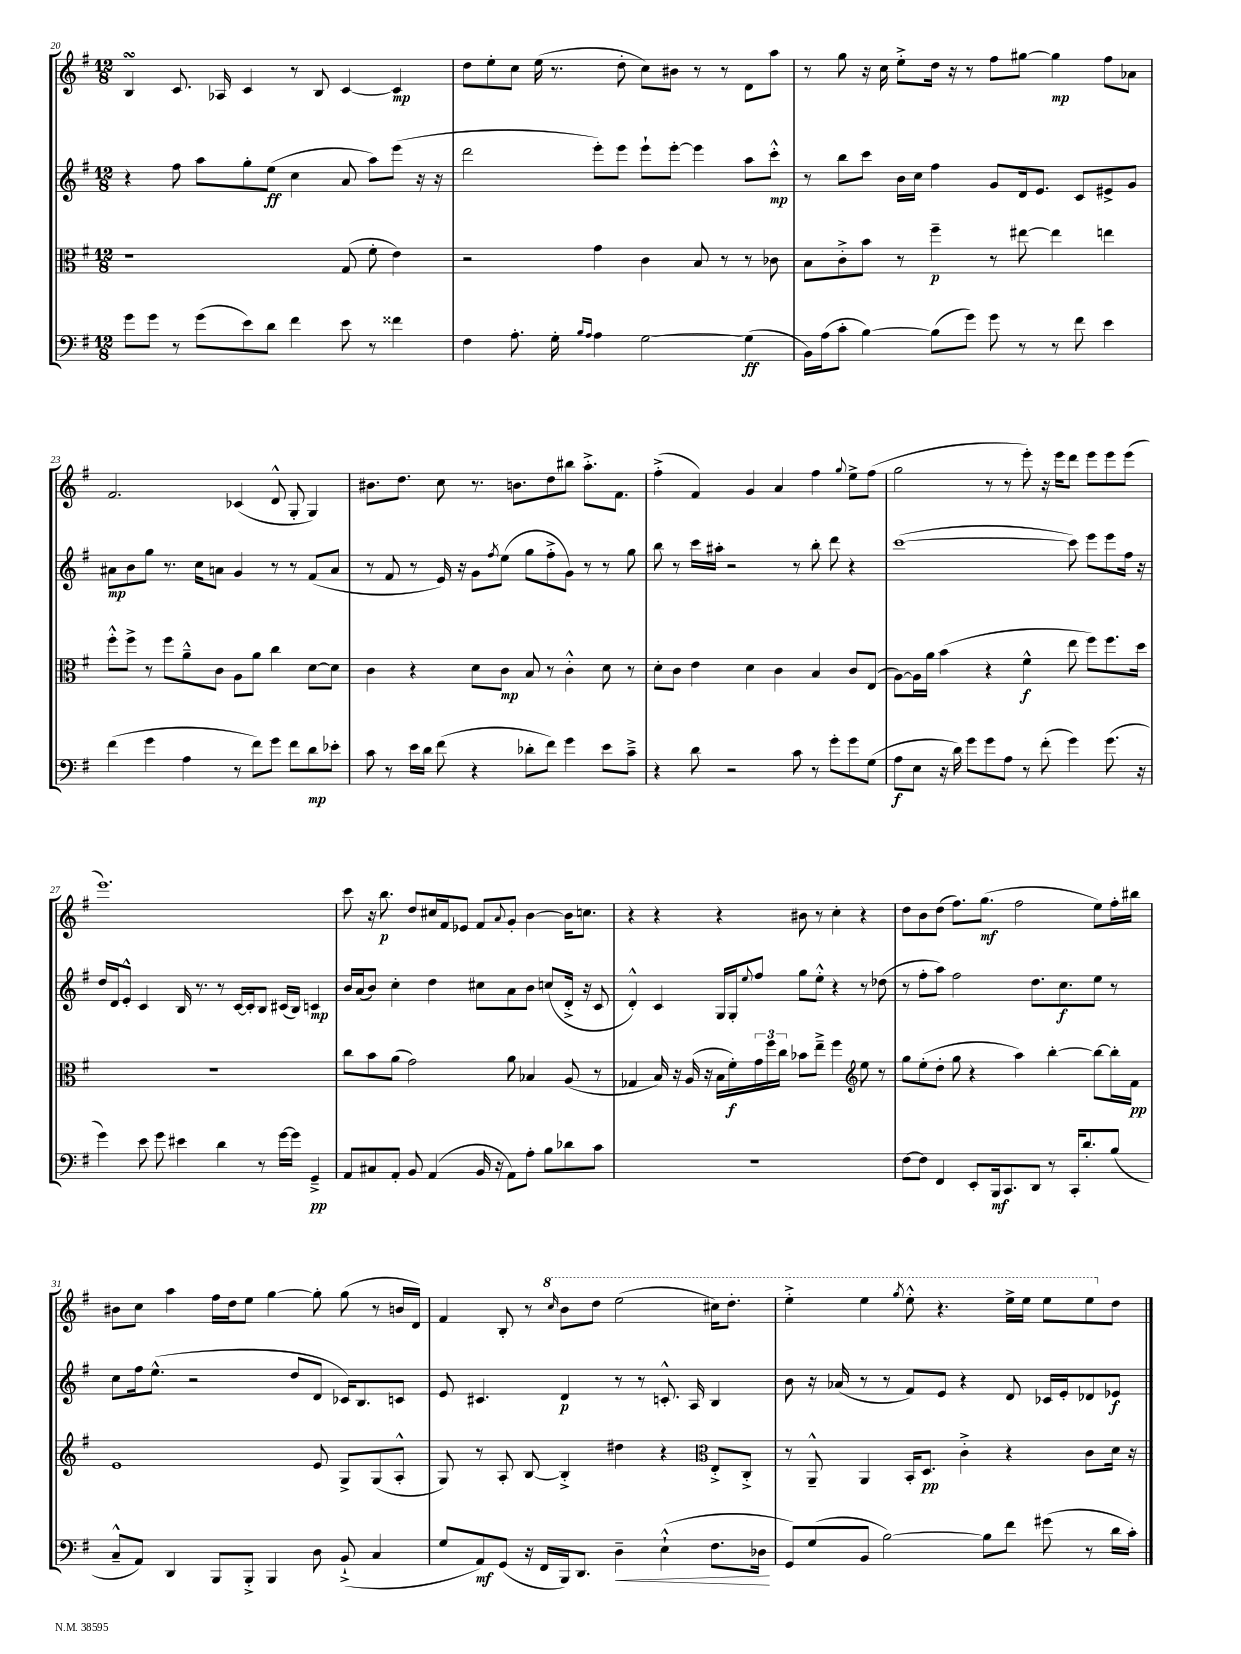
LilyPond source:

<<
\new StaffGroup <<
\new Staff = "s0" {
    \clef treble \key g \major \numericTimeSignature \time 12/8
    b4\turn c'8. aes16 c'4 r8 b8 c'4~ c'4\mp |
    d''8 e''8-. c''8 e''16( r8. d''8-. c''8) bis'8 r8 r8 d'8 a''8 |
    r8 g''8 r16 c''16 e''8-.-> d''16 r16 r8 fis''8 gis''8~ gis''4\mp fis''8 aes'8 |
    fis'2. ces'4( d'8-^ g8-. g4) |
    bis'8. d''8. c''8 r8. b'8. d''8 bis''8 a''8.-.-> fis'8. |
    fis''4-.->( fis'4) g'4 a'4 fis''4 \appoggiatura { g''8 } e''8-> fis''8( |
    g''2 r8 r8 e'''8-.) r16 e'''16 d'''8 e'''8 e'''8 e'''8( |
    e'''1.) |
    c'''8 r16 b''8.\p d''8 cis''16 fis'16 ees'8 fis'8 \appoggiatura { a'8 } g'8-. b'4~ b'16 c''8. |
    r4 r4 r4 bis'8 r8 c''4-. r4 |
    d''8 b'8 d''8( fis''8.) g''8.\mf( fis''2 e''8) fis''16-. bis''16 |
    bis'8 c''8 a''4 fis''16 d''16 e''8 g''4~ g''8-. g''8( r8 b'16 d'16) |
    fis'4 b8-. r8 \ottava #1 \grace { c'''16 } b''8 d'''8 e'''2( cis'''16) d'''8.-. |
    e'''4-.-> e'''4 \acciaccatura { g'''8 } e'''8-.-^ r4. e'''16-> e'''16 e'''8 e'''8 \ottava #0 d''8 \bar "|." |
}
\new Staff = "s1" {
    \clef treble \key g \major \numericTimeSignature \time 12/8
    r4 fis''8 a''8 g''8-. e''8\ff( c''4 a'8 a''8) e'''8( r16 r16 |
    d'''2 e'''8-.) e'''8 e'''8-! e'''8~-. e'''4 a''8 c'''8-.-^\mp |
    r8 b''8 c'''8 b'16 c''16 fis''4 g'8 d'16 e'8. c'8 eis'8-> g'8 |
    ais'8\mp b'8 g''8 r8. c''16 a'8 g'4 r8 r8 fis'8( a'8 |
    r8 fis'8 r8 e'16) r16 g'8 \acciaccatura { fis''8 } e''8( g''8 fis''8-.-> g'8) r8 r8 g''8 |
    b''8 r8 c'''16 ais''16-. r2 r8 b''8-. d'''8 r4 |
    c'''1~( c'''8) e'''8 e'''8 fis''16 r16 |
    d''16 d'16 e'8-.-^ c'4 b16 r8. r8 c'16~ c'16-. b8 cis'16( b16) c'4\mp |
    b'16 a'16( b'8) c''4-. d''4 cis''8 a'8 b'8 c''8( d'16-.-> r16 c'8 |
    d'4-.-^) c'4 g16 g16-. \appoggiatura { e''8 } fis''8 g''8 e''8-.-^ r4 r8 des''8( |
    r8 fis''8-. a''8) fis''2 d''8. c''8.\f e''8 r8 |
    c''8 fis''16 e''8.-^( r2 d''8 d'8 ces'16) b8. c'8 |
    e'8 cis'4. d'4\p r8 r8 c'8.-.-^ a16 b4 |
    b'8 r16 aes'16( r8 r8 fis'8) e'8 r4 d'8 ces'16 e'16-. des'8 ees'8\f \bar "|." |
}
\new Staff = "s2" {
    \clef alto \key g \major \numericTimeSignature \time 12/8
    r1 g8( fis'8-. e'4) |
    r2 g'4 c'4 b8 r8 r8 ces'8 |
    b8 c'8-.-> b'8 r8 fis''4--\p r8 eis''8~ eis''4 e''4 |
    fis''8-.-^ fis''8-> r8 fis''8 a'8---^ c'8 a8 a'8 c''4 d'8~ d'8 |
    c'4 r4 d'8 c'8\mp b8 r8 c'4-.-^ d'8 r8 |
    d'8-. c'8 e'4 d'4 c'4 b4 c'8 e8( |
    a8~) a16 a'16 b'4( r4 fis'4-^\f e''8 fis''8) fis''8. d''16 |
    R1. |
    c''8 b'8 a'8( g'2) a'8 bes4 a8( r8 |
    ges4 b16) r16 a16( r16 b16 fis'16-.\f) \tuplet 3/2 { g'16 fis''16 c''16 } bes'8 e''8---> fis''4 \clef treble e''8 r8 |
    g''8 e''8-.( d''8-. g''8 r4 a''4) b''4~-. b''8~ b''16-. fis'16\pp |
    e'1 e'8 g8-> g8( a8-.-^ |
    g8) r8 a8-. b8~ b4-.-> dis''4 r4 \clef alto e8-.-> c8-.-> |
    r8 a,8---^ a,4 b,16-. d8.\pp c'4-.-> r4 c'8 d'16 r16 \bar "|." |
}
\new Staff = "s3" {
    \clef bass \key g \major \numericTimeSignature \time 12/8
    g'8 g'8 r8 g'8( e'8) d'8 fis'4 e'8 r8 fisis'4 |
    fis4 a8.-. g16-. \grace { b16 a16 } a4 g2~ g4\ff( |
    b,16) a16( c'8-. b4~) b8( g'8) g'8 r8 r8 fis'8 e'4 |
    fis'4( g'4 a4 r8 fis'8) g'8 fis'8 d'8\mp ees'8-. |
    c'8 r8 e'16 d'16 fis'8( r4 des'8-. fis'8) g'4 e'8 c'8---> |
    r4 d'8 r2 c'8 r8 g'8-. g'8 g8( |
    a8\f e8 r16 d'16) g'8 g'8 a8 r8 fis'8-.( g'4) g'8.( r16 |
    g'4) e'8 g'8 eis'4 d'4 r8 g'16~ g'16 g,4--->\pp |
    a,8 cis8 a,8-. b,8 a,4( b,16 r16 a,8) a8-. b8 des'8 c'8 |
    R1. |
    fis8~ fis8 fis,4 e,8-. b,,16\mf c,8. d,8 r8 c,16-. d'8.-. b8( |
    c8---^ a,8) d,4 b,,8 b,,8-.-> b,,4 d8 b,8-!->( c4 |
    g8 a,8\mf) g,8( r16 fis,16 b,,16) d,8. d4--\< e4-!-^( fis8. des16\! |
    g,8) g8( b,8 b2~) b8 fis'8 gis'8( r8 d'16 c'16-.) \bar "|." |
}
>>
>>
\layout { \context { \Score currentBarNumber = #20 } }
